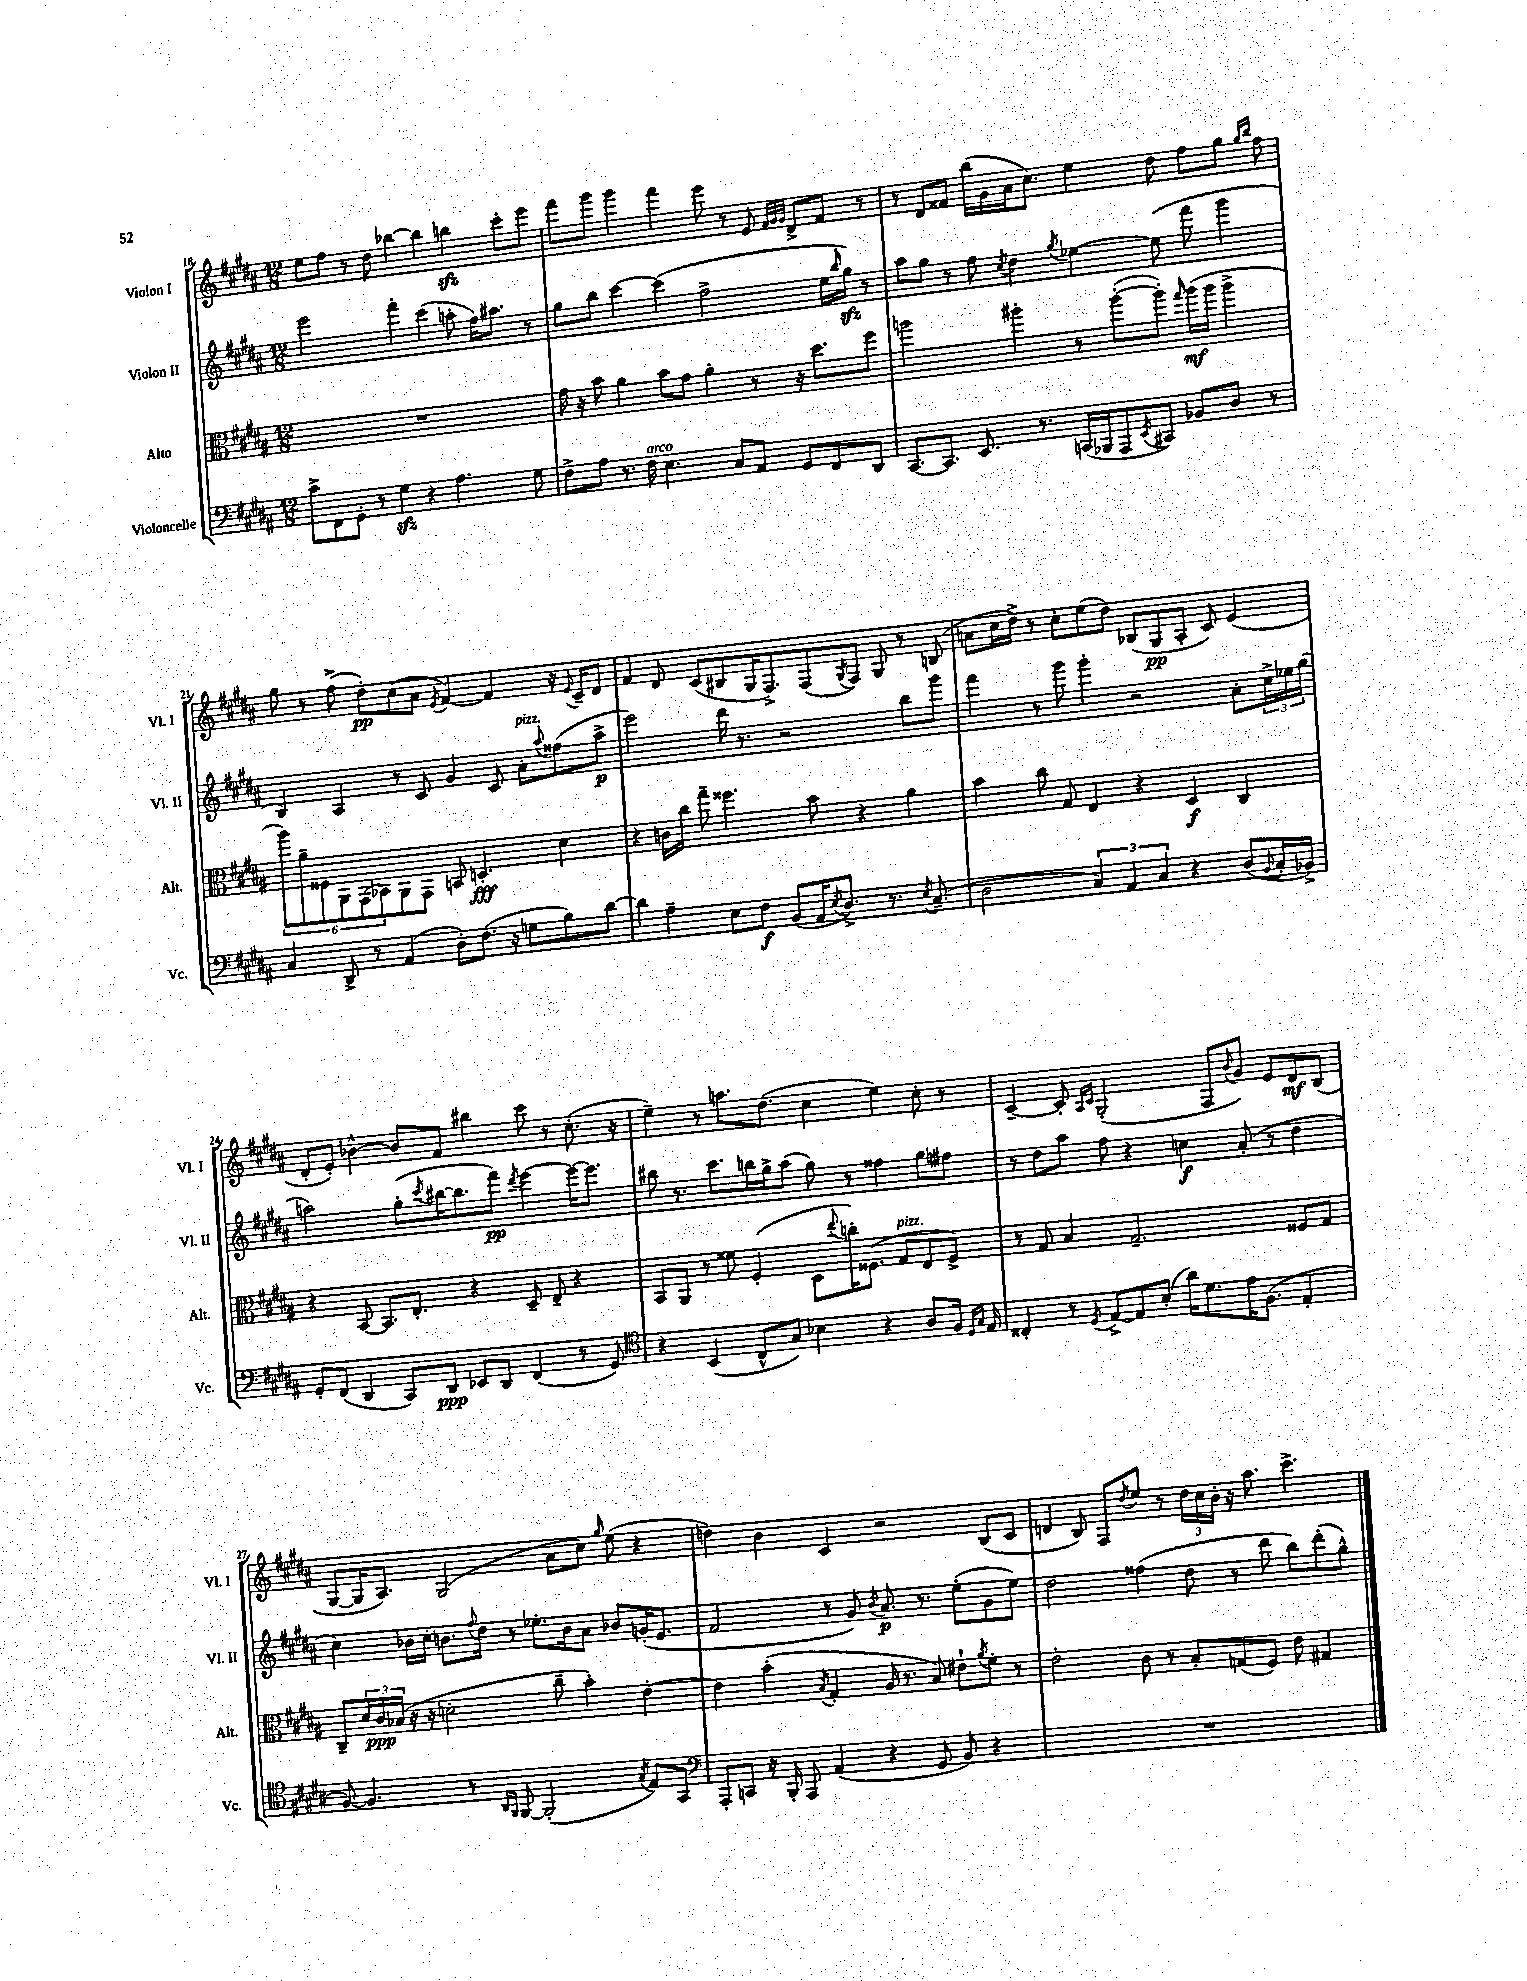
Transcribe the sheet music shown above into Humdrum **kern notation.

**kern	**kern	**kern	**kern
*staff4	*staff3	*staff2	*staff1
*clefF4	*clefC3	*clefG2	*clefG2
*k[f#c#g#d#a#]	*k[f#c#g#d#a#]	*k[f#c#g#d#a#]	*k[f#c#g#d#a#]
*M12/8	*M12/8	*M12/8	*M12/8
8c#^\L	1.r	2eee\	8ee\L
8FF#\	.	.	8ff#\J
8GG#'\J	.	.	8r
8r	.	.	8dd#\
4G#\	.	4fff#'\	[4bb-\
4r	.	(4ccc#\	4bb-\]
4.A#\	.	8aa'\	4bb\
.	.	16ff#\LK)	.
.	.	8.aa#\J	.
.	.	.	8ccc#'\L
8G#\	.	8r	8eee\J
=	=	=	=
8F#^\L	16g#\	8gg#\L	8fff#\L
.	16r	.	.
8A#\J	8b\	8bb\J	8ggg#\J
8.r	4a#\	[4ccc#\	4ggg#\
16F#\	.	.	.
4.E\	8b\L	(4ccc#\]	4fff#\
.	8g#\J	.	.
.	4a#'\	2ff#^\	8eee\
8C#/L	.	.	8r
8AA#/J	8r	.	8e/
.	.	.	32qqf#/LLL
.	.	.	32qqg#/
.	.	.	32qqg#/JJJ
8GG#/L	16r	.	8d#^/L
.	8.dd#\L	.	.
8FF#/	.	16ee\LL	8f#/J
.	.	16qqbb/	.
.	.	16gg#\JJ)	.
8DD#/J	8ff#\J	8r	8r
=	=	=	=
[8.CC#/L	2aa\	8aa#\L	8r
.	.	8gg#\J	8d#/L
8.CC#/]J	.	.	.
.	.	8r	8f##/J
8.EE/	.	8ff#\	(16bb\LL
.	.	.	16g#\
.	.	8qcc#/	.
.	4aa#'\	4dd#\	16a#\J
8.r	.	.	8.cc#\J)
.	.	8qgg#/	.
(16CC/LL	8r	[4ee-\	4ee\
16BBB-/J	.	.	.
8AAA#/	([8aa#'\L	.	.
8qEE/	.	.	.
8CC#/J)	8aa#'\]J)	(8ee-\]	8dd#\
.	16qqgg#/	.	.
8BB-/L	(16aa#\LL	8fff#\	8ff#\L
.	16aa#\JJ	.	.
8D#/J	4aa#^\	4ggg#\	8gg#\J
.	.	.	16qqgg#/LL
.	.	.	16qqbb/JJ
8r	.	.	8ff#\
=	=	=	=
4C#/	12aa#\L)	4B/)	8gg#\
.	12a#~\	.	.
.	.	.	8r
.	12F##\	.	.
8DD#^/	12AA#\	4A#/	(8ff#^\
.	(12GG#\	.	.
8r	.	.	8dd#'\L)
.	12BB-\)	.	.
(4AA#/	8AA#\	8r	(8cc#\
.	8GG#\J	8c#/	8a#\J
.	.	.	8qe/
8D#'\L)	8BB/	4g#/	[4f#/)
(8.F#\J	4.D'/	.	.
.	.	8c#/	4f#/]
16r	.	.	.
8G\L	.	8a#'\L	.
.	.	8qqaa#/	.
8B\)	4d#\	(8ff##\	16r
.	.	.	8qqe/
.	.	.	16c#~/LK
[8d#\J	.	8aa#^\J	8d#/J
=	=	=	=
4d#\]	4r	2eee\)	4f#/
4A#~\	16c\LL	.	8d#/
.	16cc#\JJ	.	.
.	8gg#~\	.	(8c#/L
8E\L	4.ff##\	16ddd#\	8B#/
.	.	8.r	.
8F#\J	.	.	16G#/K
.	.	.	8.F#^/)
(8BB/L	.	2r	.
16AA#/K	8b\	.	(8F#/
8qE/	.	.	.
8.D#^/J)	.	.	.
.	.	.	8qG#/
.	4r	.	8F#/J)
8.r	.	.	8G#/
.	4a#\	8bb\L	8r
8qE/	.	.	.
(8.C#~/	.	.	.
.	.	8ggg#\J	(8B/
=	=	=	=
2D#\	4b\	4fff#\	8a\L
.	.	.	16cc#\L
.	.	.	16dd#^\JJ)
.	8cc#\	8r	8r
.	8G#/	8ggg#\	8cc#'\L
6C#/)	4E/	4ggg#'\	(8ee\
.	.	.	8dd#\J)
6AA#/	.	.	.
.	4r	2r	(8B-/L
6C#/	.	.	.
.	.	.	8G#/
4r	4D#/	.	8A#'/J
.	.	.	8c#/)
(8D#/L	4C#/	8a#'\L	(4e/
8qqBB/	.	.	.
16C#'/L	.	24cc#^\L	.
.	.	24ee-\	.
16BB-^/JJ)	.	.	.
.	.	(24gg#\JJ	.
=	=	=	=
8GG#'/L	4r	2aa\)	8d#'/L
(8FF#/J	.	.	8e'/J)
4DD#/	[8BB/	.	[4b-^^\
.	8.BB/]L	.	.
8CC#/L)	.	(8gg#'\L	8b-/]L
.	8.E'/J	.	.
.	.	8qccc#/	.
8DD#/J	.	[16bb#\K	8f#/J
.	.	8.bb#\]	.
8EE-/L	4r	.	4bb#\
8DD#/J	.	8fff#\J)	.
.	.	8qddd#/	.
(4FF#/	8D#~/	[4eee\	8ccc#\
.	8E~/	.	8r
8r	4r	16eee\_LK	(8.cc#'\
.	.	8.eee\]J	.
8GG#/)	.	.	.
.	.	.	16r
=	=	=	=
*clefC4	*	*	*
4r	8BB/L	8bb#\	4ee~\)
.	8AA#/J	8.r	.
(4BB/	8r	.	8r
.	.	8.ccc#\L	.
.	8f##\	.	8.aa\L
8C#^^/L	(4F#'/	16bb\L	.
.	.	16gg#^\J	(8.dd#\J
8G#/J)	.	(8aa#\J	.
4B-\	8D#\L	8gg#\)	4cc#\
.	8qqee/	.	.
.	16cc'\K)	8r	.
.	(8.F##\J	.	.
4r	.	4ff##\	4ee\)
.	8G#/L	.	.
8A#/L	8E/	8gg#\L	8cc#'\
16F#/Jk	8F##^/J)	8ff#\J	8r
16qqD#/LL	.	.	.
16qqG#/JJ	.	.	.
16E/	.	.	.
=	=	=	=
4C##'/	8r	8r	[4c#~/
.	8G#/	8dd#\L	.
8r	4B/	8aa#\J	8c#'/]
.	.	.	16qqA#/LL
8qD#/	.	.	16qqc#/JJ
[8E^/L	.	8ff#\	(2G#'/
8E/]	2.G#~/	4r	.
(8B'/J	.	.	.
16a#\LK)	.	4cc\	.
8.d#\	.	.	.
.	.	.	8F#/L
.	.	.	8qqb/
16e\K	.	(8a#'/	8g#/J)
(8.F#\J	.	.	.
.	.	8r	8e/L
4E'/	8F##/L	4dd#\	8d#/
.	8G#/J	.	(8B/J
=	=	=	=
[8F#/)	8C#~/L	4cc#\)	[8G#/L
4.F#/]	24d#/L	.	16G#/]K
.	24c#/	.	.
.	.	.	8.A#/J)
.	(24B-/JJ	.	.
.	16r	16b-\LL	.
.	16r	16cc#'\JJ	.
.	2d'\	8.b\L	(2G#/
8r	.	.	.
.	.	8qqff#/	.
.	.	16dd#\Jk	.
16qqAA#/LL	.	.	.
16qqFF#/JJ	.	.	.
[8FF#/	.	8r	.
(2FF#'/]	.	8.ee-'\L	.
.	8cc#~\	.	8a#\L
.	.	16b\k	.
.	4b'\)	8a#\J	8cc#\J)
.	.	.	16qqgg#/
.	.	8b-/L	(8ee\
8qG#/	.	.	.
8E/L)	[4e'\	(16g'/K	4r
.	.	8.e/J	.
8GG#/J	.	.	.
=	=	=	=
*clefF4	*	*	*
8AAA#'/L	4e\]	2f#/	4dd\)
8CC/J	.	.	.
16r	(4b'\	.	4b\
16BBB'/	.	.	.
8AAA#/	.	.	.
.	8qB/	.	.
(4AA#/	4G#'/	8r	4c#/
.	.	8g#/)	.
.	.	8qb/	.
4r	16A#/	8.a#/	2r
.	8.r	.	.
.	.	8.r	.
8GG#/	8B/)	.	.
8BB/)	8e#`\L	(8ee'\L	.
.	8qa#/	.	.
4r	8f#'\J	8g#\	(8B/L
.	8r	8ee\J)	8c#/J
=	=	=	=
1.r	2e'\	2dd#\	4d/
.	.	.	8B/)
.	.	.	8F#/L
.	.	.	8qdd#/
.	8c#\	(4ff##\	8ee/J
.	8r	.	8r
.	8B'/L	8dd#\	24dd#\LL
.	.	.	24cc#\
.	.	.	24b'\JJ
.	(8G/	8r	16r
.	.	.	8.aa#\
.	8F#/J)	8ddd#\	.
.	8e\	8bb\L)	4.ccc#^\
.	4G#/	(8ddd#'\	.
.	.	8gg#^^\J)	.
==	==	==	==
*-	*-	*-	*-
